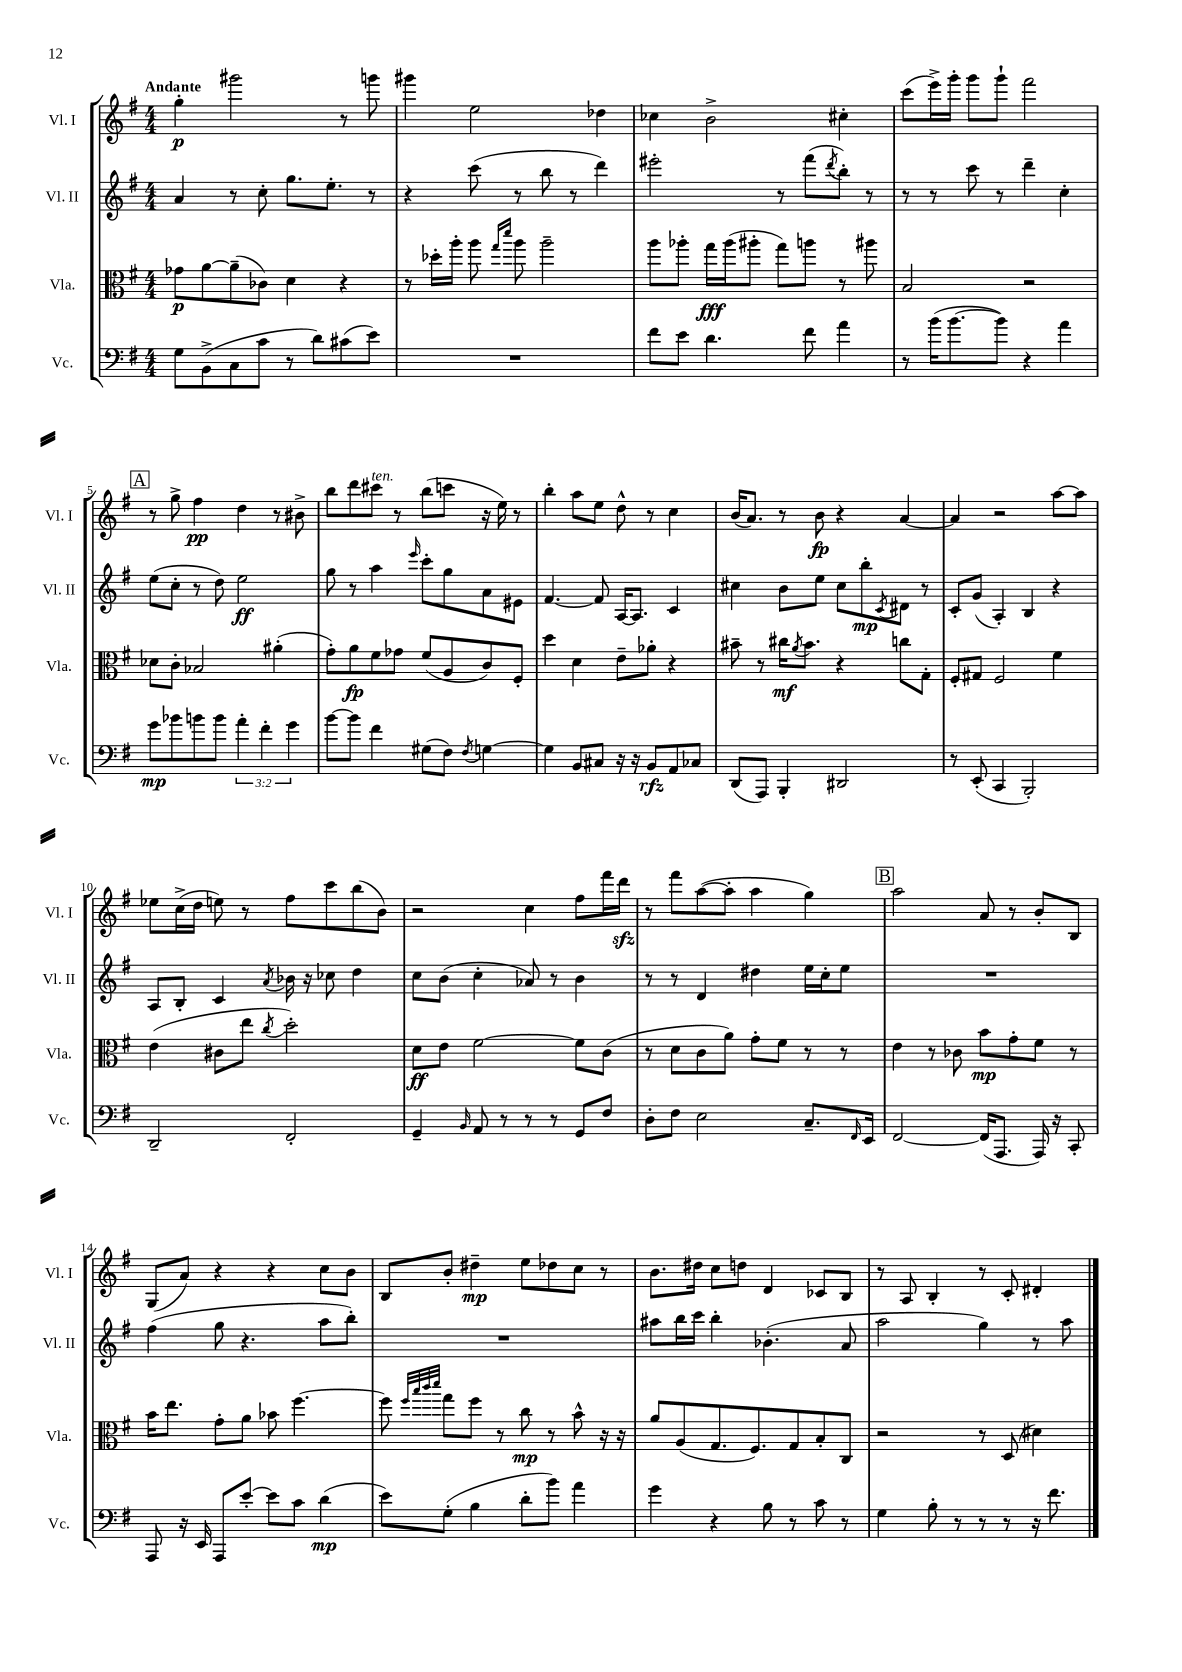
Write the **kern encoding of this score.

**kern	**kern	**kern	**kern
*staff4	*staff3	*staff2	*staff1
*clefF4	*clefC3	*clefG2	*clefG2
*k[f#]	*k[f#]	*k[f#]	*k[f#]
*M4/4	*M4/4	*M4/4	*M4/4
8G	8g-	4a	4gg'
(8BB^	[8a	.	.
8C	(8a~]	8r	2ggg#
8c	8c-)	8cc'	.
8r	4d	8.gg	.
8d)	.	.	.
.	.	8.ee'	.
(8c#	4r	.	8r
8e)	.	8r	8ggg
=	=	=	=
1r	8r	4r	4ggg#
.	16dd-'	.	.
.	16aa'	.	.
.	8aa	(8ccc	2ee
.	16qqgg	.	.
.	16qqddd	.	.
.	8aa	8r	.
.	2aa~	8bb	.
.	.	8r	.
.	.	4ddd)	4dd-
=	=	=	=
8f#	8aa	2eee#'	4cc-
8e	8aa-'	.	.
4.d	16gg	.	2b^
.	(16aa-	.	.
.	8aa#'	.	.
.	8gg)	8r	.
8f#	8aa	(8fff#	.
.	.	8qddd	.
4a	8r	8bb')	4cc#'
.	8aa#	8r	.
=	=	=	=
8r	2B	8r	(8ccc
(16b	.	8r	16eee^)
[8.b	.	.	16ggg'
.	.	8ccc	8ggg
8b])	.	8r	8ggg`
4r	2r	4ddd~	2fff#
4a	.	4cc'	.
=	=	=	=
8g	8d-	(8ee	8r
8b-	8c'	8cc'	8gg^
8b	2B-	8r	4ff#
8b	.	8dd)	.
6a'	.	2ee	4dd
6f#'	.	.	.
.	(4a#'	.	8r
6g	.	.	.
.	.	.	8b#^
=	=	=	=
[8b	8g')	8gg	8bb
8b]	8a	8r	8ddd
4f#	8f#	4aa	8ccc#
.	8g-	.	8r
.	.	16qqeee	.
(8G#	(8f#	8ccc'	(8bb
8F#)	8A	8gg	8ccc
8qF#	.	.	.
[4G	8c)	8a	16r
.	.	.	16ee)
.	8F#'	8e#	8r
=	=	=	=
4G]	4dd	[4.f#	4bb'
8BB	4d	.	8aa
8C#	.	8f#]	8ee
16r	8e~	[16A	8dd^^
16r	.	8.A]	.
8BB	8a-'	.	8r
8AA	4r	4c	4cc
8C-	.	.	.
=	=	=	=
(8DD	8b#~	4cc#	(16b
.	.	.	8.a)
8AAA)	8r	.	.
4BBB'	16cc#	8b	8r
.	8qa	.	.
.	8.b#	.	.
.	.	8ee	8b
2DD#	4r	8cc#	4r
.	.	8bb'	.
.	.	8qc	.
.	8cc	8d#	[4a
.	8G'	8r	.
=	=	=	=
8r	8F#'	8c'	4a]
(8EE'	8G#	(8g	.
4CC	2F#	4A')	2r
2BBB')	.	4B	.
.	4f#	4r	[8aa
.	.	.	8aa]
=	=	=	=
2DD~	(4e	8A	8ee-
.	.	8B'	(16cc^
.	.	.	16dd
.	8c#	4c	8ee)
.	8ee	.	8r
.	8qcc	8qa	.
2FF#'	2dd')	16b-	8ff#
.	.	16r	.
.	.	8cc-	8ccc
.	.	4dd	(8bb
.	.	.	8b)
=	=	=	=
4GG~	8d	8cc	2r
.	8e	(8b	.
16qqBB	.	.	.
8AA	[2f#	4cc'	.
8r	.	.	.
8r	.	8a-)	4cc
8r	.	8r	.
8GG	8f#]	4b	8ff#
8F#	(8c	.	16fff#
.	.	.	16ddd
=	=	=	=
8D'	8r	8r	8r
8F#	8d	8r	8fff#
2E	8c	4d	([8aa
.	8a)	.	8aa']
.	8g'	4dd#	4aa
.	8f#	.	.
8.C~	8r	16ee	4gg)
.	.	16cc'	.
.	8r	8ee	.
16qqFF#	.	.	.
16EE	.	.	.
=	=	=	=
[2FF#	4e	1r	2aa
.	8r	.	.
.	8c-	.	.
(16FF#]	8b	.	8a
8.AAA	.	.	.
.	8g'	.	8r
16AAA)	8f#	.	8b'
16r	.	.	.
8CC'	8r	.	8B
=	=	=	=
8AAA	16b	(4ff#	(8G
.	8.ee	.	.
16r	.	.	8a)
16EE	.	.	.
8AAA	8g'	8gg	4r
[8e'	8a	4.r	.
8e]	8b-	.	4r
8c	[4.ff#	.	.
(4d	.	8aa	8cc
.	.	8bb')	8b
=	=	=	=
8e)	8ff#]	1r	8B
.	32qqff#	.	.
.	32qqbb	.	.
.	32qqccc	.	.
.	32qqddd	.	.
(8G'	8gg	.	8b'
4B	8ff#	.	4dd#~
.	8r	.	.
8d'	8cc	.	8ee
8b)	8r	.	8dd-
4a	8b^^	.	8cc
.	16r	.	8r
.	16r	.	.
=	=	=	=
4g	8a	8aa#	8.b
.	(8A	16bb	.
.	.	16ccc	16dd#
4r	8.G	4bb'	8cc
.	.	.	8dd
.	8.F#)	.	.
8B	.	(4.b-'	4d
8r	8G	.	.
8c	8B'	.	8c-
8r	8C	8a	8B
=	=	=	=
4G	2r	2aa	8r
.	.	.	8A
8B'	.	.	4B'
8r	.	.	.
8r	8r	4gg)	8r
8r	(8D	.	8c'
16r	4d#)	8r	4d#'
8.f#	.	.	.
.	.	8aa	.
==	==	==	==
*-	*-	*-	*-
